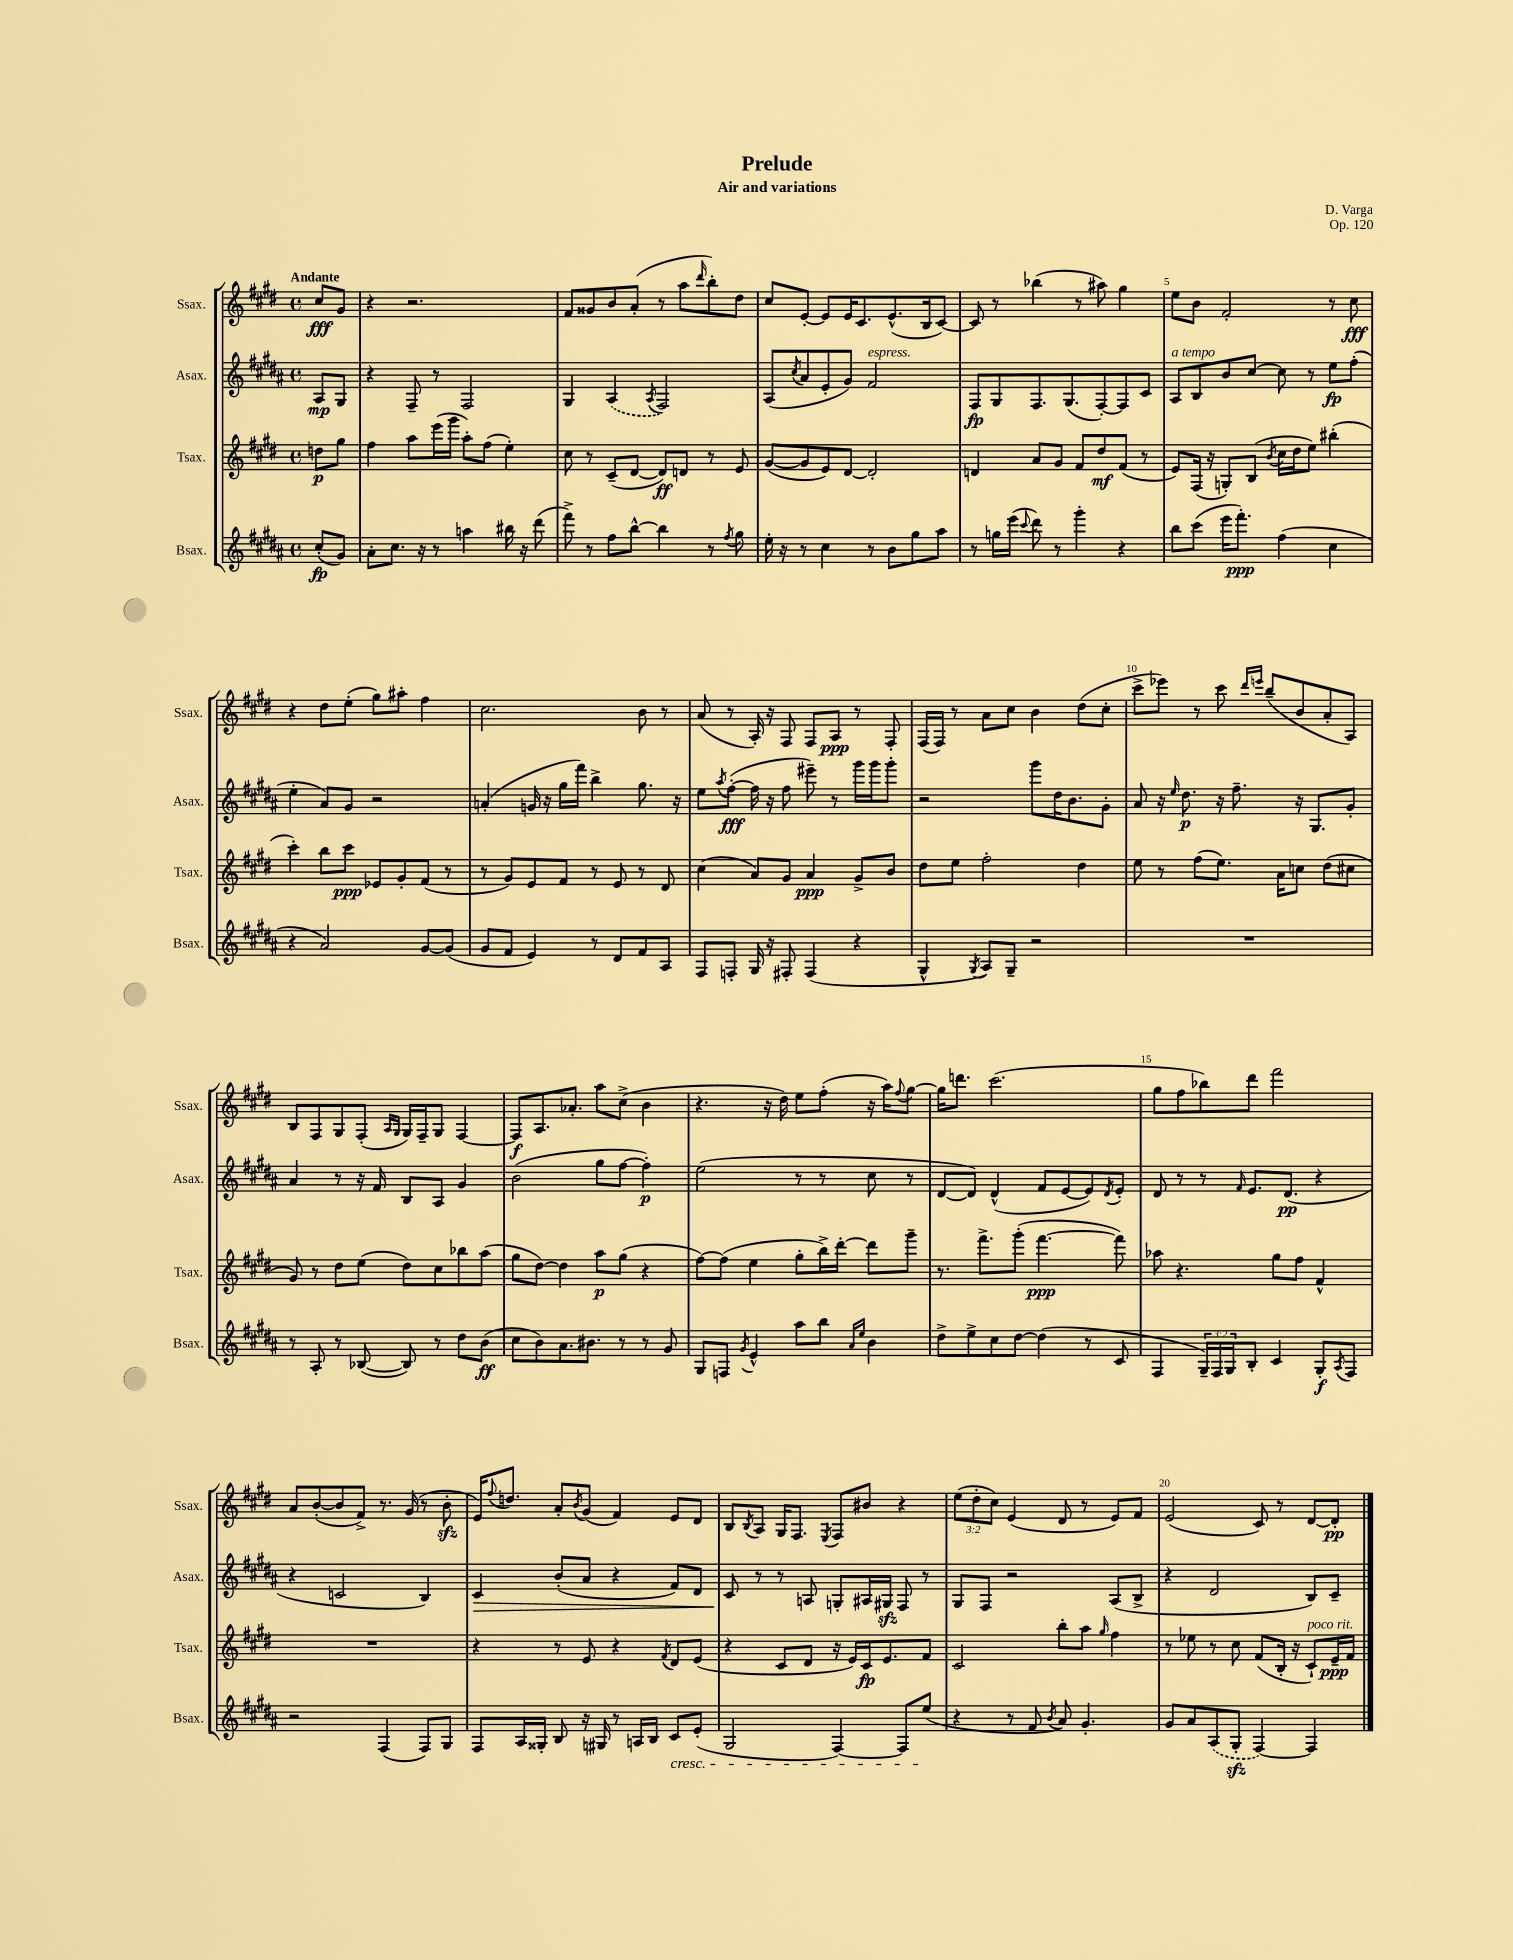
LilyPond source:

\header { title = "Prelude" composer = "D. Varga" subtitle = "Air and variations" opus = "Op. 120" }
<<
\new StaffGroup <<
\new Staff = "s0" \with { instrumentName = "Ssax." shortInstrumentName = "Ssax." } {
    \clef treble \key e \major \defaultTimeSignature \time 4/4 \override Staff.TupletNumber.text = #tuplet-number::calc-fraction-text \partial 4 \tempo "Andante"
    cis''8\fff gis'8 |
    r4 r2. |
    fis'8 gisis'8 b'8 a'8-.( r8 a''8 \grace { dis'''16 } b''8-.) dis''8 |
    cis''8 e'8~-. e'8 e'16 cis'8. e'8.-^( b16 cis'8~) |
    cis'8 r8 bes''4( r8 ais''8) gis''4 |
    e''8 b'8 fis'2-. r8 cis''8\fff |
    r4 dis''8 e''8-.( gis''8) ais''8-. fis''4 |
    cis''2. b'8 r8 |
    a'8( r8 a16-.) r16 fis8 fis8 a8\ppp r8 fis8-. |
    fis16( fis16) r8 a'8 cis''8 b'4 dis''8( cis''8-. |
    cis'''8-> ees'''8) r8 cis'''8 \grace { dis'''16 e'''16 } b''8--( b'8 a'8-. a8) |
    b8 fis8 gis8 fis8-.( \grace { a16 gis16 } gis16) fis16-- gis8 fis4~ |
    fis8\f a8. aes'8.-. a''8 cis''8->( b'4 |
    r4. r16 dis''16) e''8 fis''8-.( r16 a''16) \appoggiatura { fis''8 } gis''8~ |
    gis''16 d'''8. cis'''2.( |
    gis''8 fis''8 bes''8) dis'''8 fis'''2 |
    a'8 b'8~-.( b'8 fis'8->) r8. gis'16( r8 b'8-.\sfz |
    e'16) \appoggiatura { fis''8 } d''8. a'8-. \acciaccatura { b'8 } gis'8( fis'4) e'8 dis'8 |
    b8 \acciaccatura { b8 } a8 gis16 fis8. \acciaccatura { e8 } fis8 bis'8 r4 |
    \tuplet 3/2 { e''8( dis''8-. cis''8) } e'4( dis'8 r8 e'8) fis'8 |
    e'2( cis'8) r8 dis'8~ dis'8-.\pp \bar "|." |
}
\new Staff = "s1" \with { instrumentName = "Asax." shortInstrumentName = "Asax." } {
    \clef treble \key b \major \defaultTimeSignature \time 4/4 \partial 4
    ais8\mp gis8 |
    r4 fis8-- r8 fis2 |
    gis4 \once \slurDashed ais4( \acciaccatura { ais8 } fis2) |
    ais8( \acciaccatura { cis''8 } ais'8 e'8-. gis'8) fis'2^\markup { \italic "espress." } |
    fis8\fp gis8 fis8. gis8.( fis8~-.) fis8 cis'8 |
    ais8^\markup { \italic "a tempo" } b8 b'8 cis''8~ cis''8 r8 e''8\fp fis''8-.( |
    e''4-. ais'8) gis'8 r2 |
    a'4-.( g'16 r16 gis''16 fis'''16) b''4-> gis''8. r16 |
    e''8 \acciaccatura { ais''8 } fis''8~-.\fff( fis''16 r16 fis''8 eis'''8--) r8 gis'''16 gis'''16 gis'''8-. |
    r2 gis'''8 dis''16 b'8. gis'8-. |
    ais'8 r16 \grace { e''16 } dis''8.\p r16 fis''8.-- r16 gis8. gis'8-. |
    ais'4 r8 r16 fis'16 b8 ais8 gis'4 |
    b'2( gis''8 fis''8~ fis''4-.\p) |
    e''2( r8 r8 cis''8 r8 |
    dis'8~ dis'8) dis'4-^( fis'8 e'8~ e'8) \acciaccatura { dis'8 } e'8-. |
    dis'8 r8 r8 \grace { fis'16 } e'8. dis'8.\pp( r4 |
    r4 c'2 b4) |
    cis'4\> b'8-.( ais'8 r4 fis'8) dis'8 |
    cis'8\! r8 r8 a8 g8-. ais16 gis16\sfz fis8 r8 |
    gis8 fis8 r2 ais8( b8-> |
    r4 dis'2 b8) cis'8-- \bar "|." |
}
\new Staff = "s2" \with { instrumentName = "Tsax." shortInstrumentName = "Tsax." } {
    \clef treble \key e \major \defaultTimeSignature \time 4/4 \partial 4
    d''8\p gis''8 |
    fis''4 a''8 e'''16( gis'''16 a''8-.) fis''8( e''4-.) |
    cis''8 r8 cis'8--( dis'8~ dis'8\ff) d'8 r8 e'8 |
    gis'8~( gis'8 e'8) dis'8~ dis'2-. |
    d'4 a'8 gis'8 fis'8 dis''8\mf fis'8( r8 |
    e'8) fis16( r16 g8-.) b8( \acciaccatura { b'8 } cis''16 dis''16 e''8) bis''4-.( |
    cis'''4-.) b''8 cis'''8\ppp ees'8 gis'8-. fis'8( r8 |
    r8 gis'8) e'8 fis'8 r8 e'8 r8 dis'8 |
    cis''4( a'8) gis'8 a'4\ppp gis'8-> b'8 |
    dis''8 e''8 fis''2-. dis''4 |
    e''8 r8 fis''8( e''8.) a'16 c''8 dis''8( cis''8 |
    gis'8) r8 dis''8 e''8( dis''8) cis''8 bes''8 a''8( |
    gis''8 dis''8~) dis''4 a''8\p gis''8( r4 |
    fis''8~) fis''8( e''4 gis''8-. b''16->) dis'''16~-. dis'''8 gis'''8-- |
    r8. fis'''8.-> gis'''8-.( fis'''4.~\ppp fis'''8) |
    aes''8 r4. gis''8 fis''8 fis'4-^ |
    R1 |
    r4 r8 e'8 r4 \acciaccatura { fis'8 } dis'8 e'8( |
    r4 cis'8 dis'8 r16 e'16) cis'16\fp e'8. fis'8 |
    cis'2 b''8-. a''8 \grace { gis''16 } fis''4 |
    r8 ees''8 r8 cis''8 fis'8( b16-. r16 cis'8-!^\markup { \italic "poco rit." }) e'16--\ppp fis'16 \bar "|." |
}
\new Staff = "s3" \with { instrumentName = "Bsax." shortInstrumentName = "Bsax." } {
    \clef treble \key b \major \defaultTimeSignature \time 4/4 \override Staff.TupletNumber.text = #tuplet-number::calc-fraction-text \partial 4
    cis''8-.\fp( gis'8) |
    ais'8-. cis''8. r16 r8 a''4 bis''16 r16 dis'''8( |
    fis'''8->) r8 fis''8 b''8~-^ b''4 r8 \acciaccatura { fis''8 } gis''8 |
    e''16-. r16 r8 cis''4 r8 b'8 gis''8 ais''8 |
    r8 g''16 e'''16( \appoggiatura { cis'''8 } dis'''8) r8 gis'''4-. r4 |
    b''8 cis'''8( e'''16 fis'''8.-.\ppp) fis''4( cis''4 |
    r4 ais'2) gis'8~ gis'8( |
    gis'8 fis'8 e'4) r8 dis'8 fis'8 ais8 |
    fis8 f8-. gis16 r16 fis8-. fis4( r4 |
    gis4-^ \acciaccatura { gis8 } ais8) gis8-- r2 |
    R1 |
    r8 ais8-. r8 bes8~( bes8) r8 dis''8 b'8\ff( |
    cis''8 b'8) ais'8. bis'8. r8 r8 gis'8 |
    gis8 f8 \acciaccatura { gis'8 } e'4-^ ais''8 b''8 \grace { ais'16 e''16 } b'4 |
    dis''8-> e''8-> cis''8 dis''8~ dis''4( r8 cis'8 |
    fis4 \tuplet 3/2 { gis16--) fis16 gis16 } b8-. cis'4 gis8-.\f \acciaccatura { ais8 } fis8 |
    r2 fis4( fis8) gis8 |
    fis8 ais16 gisis16-. b8 r16 gis16 r8 a16 b16 cis'8\cresc e'8-.( |
    gis2 fis4~) fis8 e''8\!( |
    r4 r8 fis'8 \acciaccatura { b'8 } ais'8) gis'4.-. |
    gis'8 ais'8 \once \slurDashed ais8( gis8-.\sfz fis4~) fis4 \bar "|." |
}
>>
>>
\layout { \context { \Score \override BarNumber.break-visibility = ##(#f #t #t) barNumberVisibility = #(every-nth-bar-number-visible 5) } }
